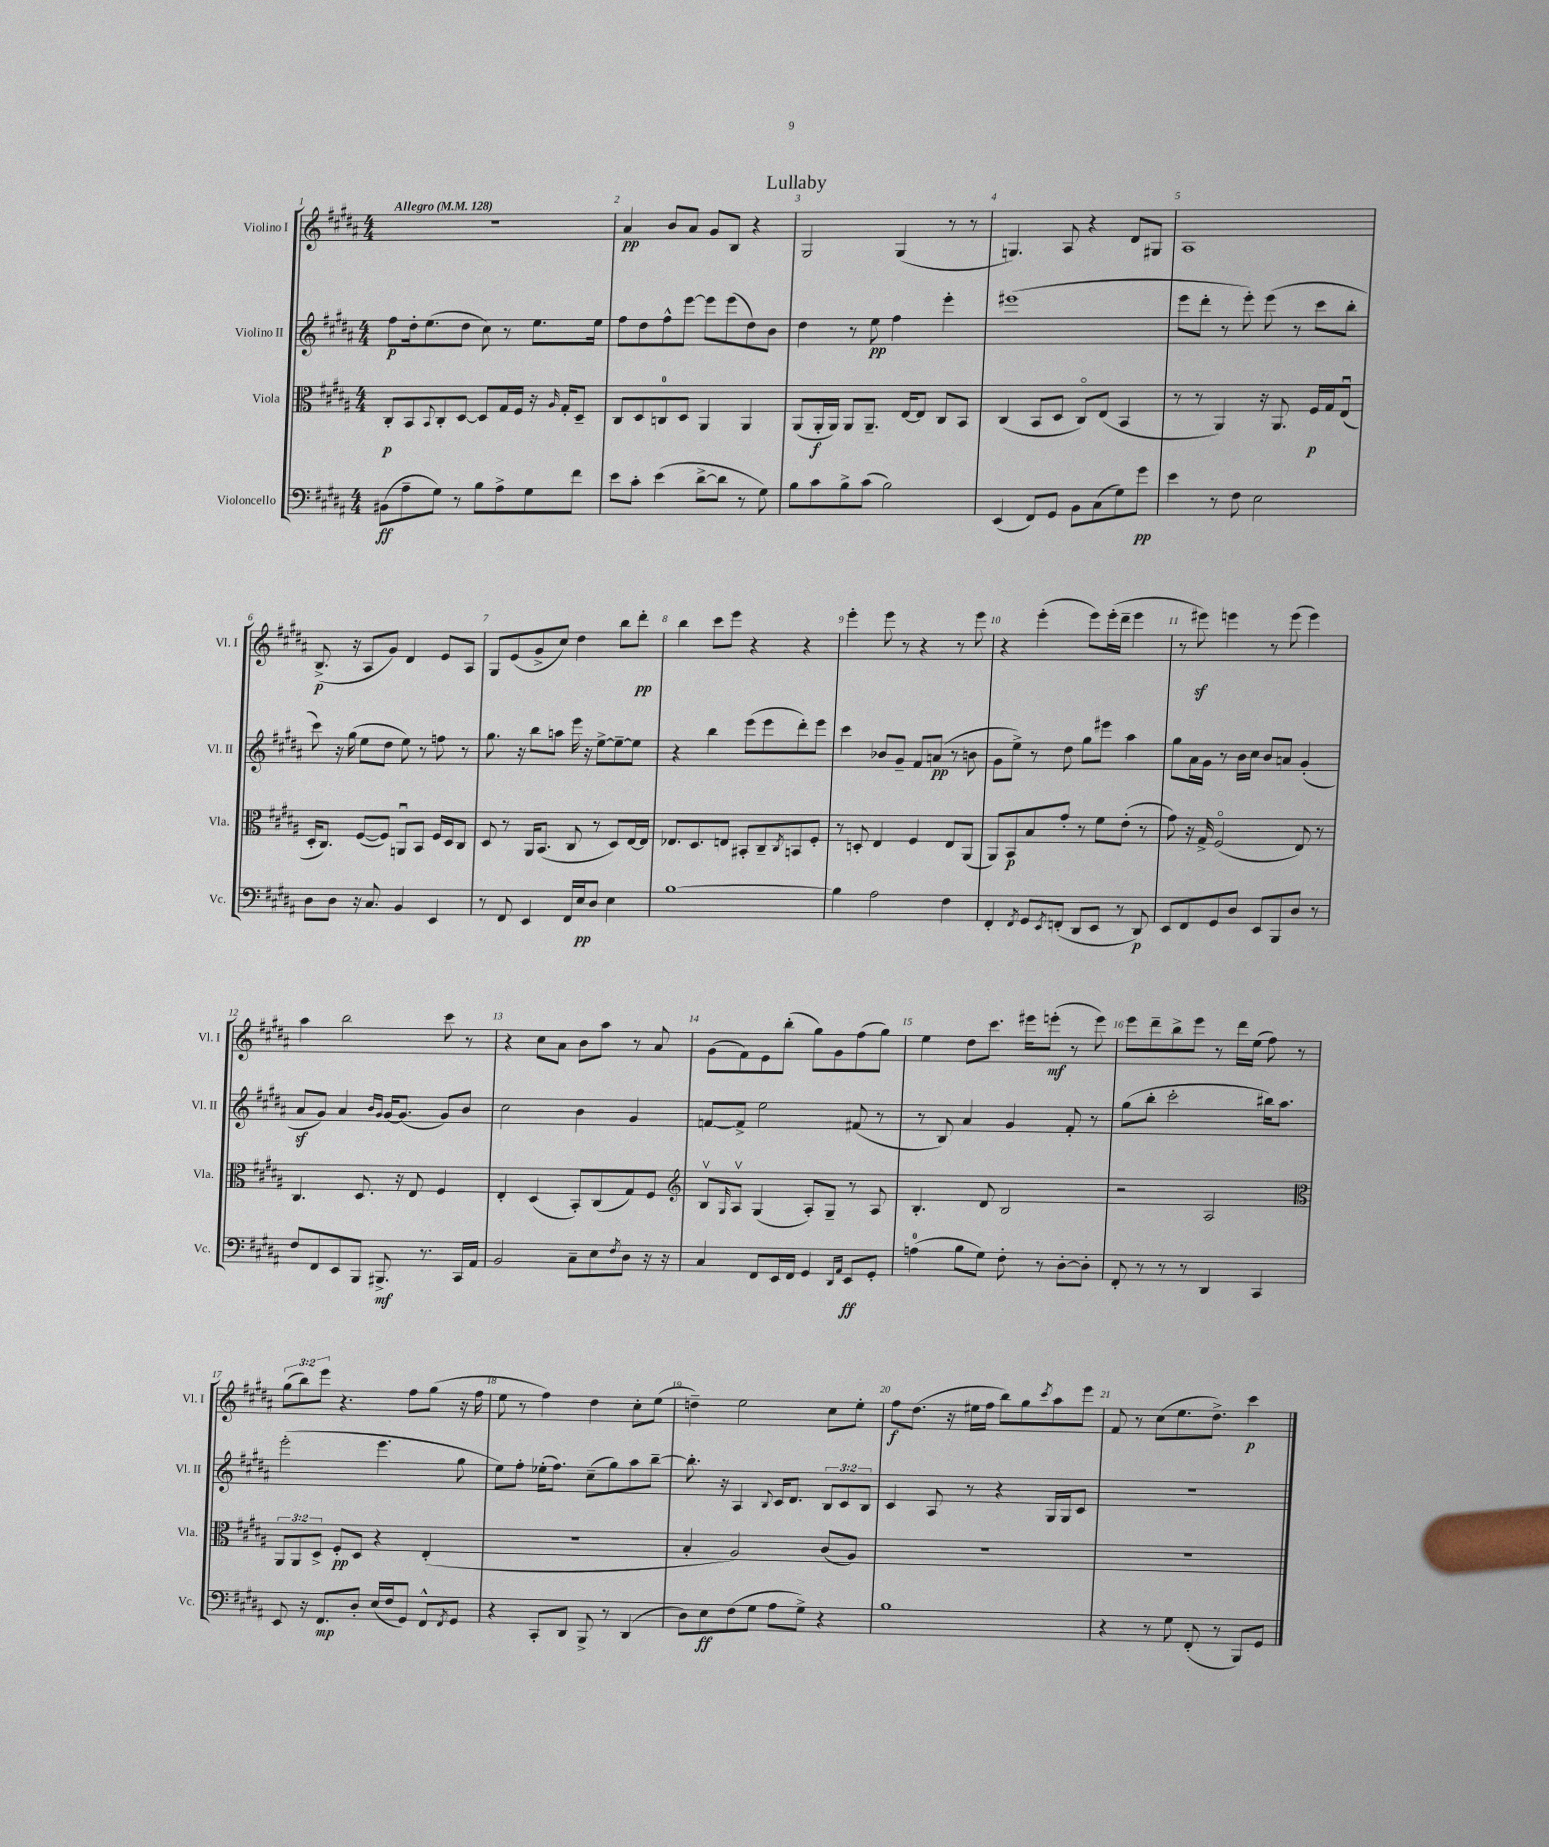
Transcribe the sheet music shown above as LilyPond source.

\header { title = "Lullaby" }
<<
\new StaffGroup <<
\new Staff = "s0" \with { instrumentName = "Violino I" shortInstrumentName = "Vl. I" } {
    \clef treble \key b \major \numericTimeSignature \time 4/4 \override Staff.TupletNumber.text = #tuplet-number::calc-fraction-text \tempo "Allegro" 4 = 128
    R1 |
    ais'4\pp b'8 ais'8 gis'8 b8 r4 |
    gis2 gis4( r8 r8 |
    g4.) ais8 r4 dis'8 gis8 |
    ais1 |
    b8.->\p( r16 ais8 gis'8) dis'4 e'8 ais8 |
    gis8 e'8( gis'8-> cis''8) dis''4 b''8 dis'''8-.\pp |
    b''4 cis'''8 e'''8 r4 r4 |
    e'''4-. e'''8 r8 r4 r8 e'''8 |
    r4 e'''4-.( e'''8) e'''16-.( dis'''16-- e'''4 |
    r8 eis'''8\sf) e'''4 r8 e'''8( e'''4) |
    ais''4 b''2 cis'''8 r8 |
    r4 cis''8 ais'8 b'8 ais''8 r8 ais'8 |
    gis'8( fis'8) e'8 b''8-.( gis''8) gis'8 fis''8( gis''8) |
    e''4 dis''8 cis'''8. eis'''16 e'''8-.\mf( r8 e'''8) |
    e'''8 dis'''8-- b''8-> e'''8 r8 dis'''16 e''16( fis''8) r8 |
    \tuplet 3/2 { gis''8( b''8) e'''8 } r4. fis''8 gis''8( r16 fis''16 |
    e''8 r8 fis''4) dis''4 cis''8-. e''8( |
    d''4--) e''2 cis''8 e''8-. |
    fis''8\f dis''8.( r16 eis''16 fis''16 b''8) gis''8 \acciaccatura { cis'''8 } ais''8 e'''8 |
    fis'8 r8 cis''8( e''8. dis''8.->) cis'''4\p \bar "|." |
}
\new Staff = "s1" \with { instrumentName = "Violino II" shortInstrumentName = "Vl. II" } {
    \clef treble \key b \major \numericTimeSignature \time 4/4 \override Staff.TupletNumber.text = #tuplet-number::calc-fraction-text
    fis''8\p dis''16-. e''8.( dis''8 cis''8) r8 e''8. e''16 |
    fis''8 dis''8 fis''8-^ e'''8~ e'''8 e'''8( dis''8) b'8 |
    dis''4 r8 e''8\pp fis''4 e'''4-. |
    eis'''1( |
    e'''8 dis'''8-. r8 e'''8-.) e'''8( r8 cis'''8 b''8-. |
    cis'''8) r16 gis''16( e''8 dis''8 e''8) r8 f''8 r8 |
    gis''8. r16 b''8 a''8 e'''16 r16 e''8~-> e''8~-- e''8 |
    r4 b''4 e'''8( e'''8 dis'''8-.) e'''8 |
    cis'''4 bes'8 gis'8-- fis'8 a'8\pp( r8 b'8 |
    gis'8 e''8->) r8 dis''8 gis''8 eis'''8 ais''4 |
    gis''8 ais'16 gis'16 r8 b'16 cis''16 b'8 a'8 gis'4-.( |
    ais'8\sf gis'8) ais'4 \grace { b'16 gis'16 } gis'16~ gis'8.( gis'8) b'8 |
    cis''2 b'4 gis'4 |
    f'8~ f'8-> e''2 fis'8( r8 |
    r8 b8) ais'4 gis'4 fis'8-. r8 |
    gis''8( b''8-. cis'''2-. bis''16) ais''8. |
    e'''2-.( e'''4. gis''8 |
    e''8) fis''8-. ees''16-.( fis''8.) cis''8--( gis''8) ais''8 b''8~-- |
    b''8.-. r16 ais4 \appoggiatura { b8 } cis'16 dis'8. \tuplet 3/2 { b8 cis'8 b8 } |
    cis'4 ais8 r8 r4 gis16 gis16 cis'8 |
    R1 \bar "|." |
}
\new Staff = "s2" \with { instrumentName = "Viola" shortInstrumentName = "Vla." } {
    \clef alto \key b \major \numericTimeSignature \time 4/4 \override Staff.TupletNumber.text = #tuplet-number::calc-fraction-text
    cis8-.\p b,8 \appoggiatura { b,8 } cis8-. dis8~ dis8 gis16 fis16 r16 \grace { ais16 } gis16-. dis8-- |
    cis8 dis8 c8-0 dis8 ais,4 ais,4 |
    ais,8( ais,16-.\f ais,16) ais,8 ais,8.-- e16~ e8 cis8 b,8 |
    cis4( b,8 dis8 cis8\flageolet) e8( b,4 |
    r8 r8 ais,4) r16 ais,8. fis16\p gis16 e8\downbow( |
    dis16-. cis8.) fis8~( fis8) a,8\downbow b,8 fis16 dis16 cis8 |
    dis8 r8 ais,16 b,8.( cis8 r8 dis8) e16~ e16 |
    ees8. dis8. e8 bis,8-. cis8-- \acciaccatura { cis8 } b,8 fis8-. |
    r8 d8-. e4 fis4 e8 ais,8( |
    ais,8) b,8\p b8 gis'8-. r8 fis'8 e'8-.( r8 |
    gis'8) r16 gis16-> fis2\flageolet( e8) r8 |
    cis4. dis8. r16 e8 fis4 |
    e4-. dis4( b,8-.) cis8( gis8) fis8 |
    \clef treble b8\upbow \grace { gis16 } ais8\upbow gis4( ais8-.) gis8-- r8 ais8 |
    b4.-. dis'8 b2 |
    r2 ais2 |
    \clef alto \tuplet 3/2 { ais,8 ais,8 dis8-> } fis8-.\pp dis8 r4 e4-.( |
    r1 |
    b4-. ais2) cis'8( ais8) |
    R1 |
    R1 \bar "|." |
}
\new Staff = "s3" \with { instrumentName = "Violoncello" shortInstrumentName = "Vc." } {
    \clef bass \key b \major \numericTimeSignature \time 4/4
    bis,8\ff( ais8-- gis8) r8 b8 ais8-> gis8 fis'8 |
    e'8 cis'8-. e'4( dis'8~-> dis'8 r8 gis8) |
    b8 cis'8 b8-> cis'8( b2) |
    e,4( fis,8) gis,8 b,8 cis8( gis8) gis'8\pp |
    e'4 r8 fis8 e2 |
    dis8 dis8 r16 cis8. b,4 e,4 |
    r8 fis,8 e,4 fis,16 e16\pp dis8 e4 |
    b1~ |
    b4 ais2 fis4 |
    fis,4-. \acciaccatura { fis,8 } gis,8 \acciaccatura { e,8 } f,8-.( dis,8 e,8 r8 dis,8\p) |
    e,8 fis,8 gis,8 dis8 e,8 b,,8 dis8 r8 |
    fis8 fis,8 e,8 b,,8 bis,,8.->\mf r8. cis,16 ais,16 |
    b,2 cis8-- e8 \acciaccatura { fis8 } dis8 r16 r16 |
    cis4 fis,8 e,16 fis,16 gis,4 \grace { dis,16 ais,16 } e,8\ff gis,8-. |
    a4-0( b8 gis8) fis8-. r8 dis8~-. dis8-. |
    fis,8-. r8 r8 r8 dis,4 cis,4 |
    e,8 r16 fis,8.\mp dis8-. e16( fis16 gis,8) fis,8-^ \acciaccatura { fis,8 } gis,8 |
    r4 cis,8-. dis,8 b,,8-> r8 dis,4( |
    dis8) e8\ff fis8( gis8 ais8 gis8->) r4 |
    b1 |
    r4 r8 gis8 fis,8-.( r8 b,,8) gis,8 \bar "|." |
}
>>
>>
\layout { \context { \Score \override BarNumber.break-visibility = ##(#f #t #t) barNumberVisibility = #all-bar-numbers-visible } }
